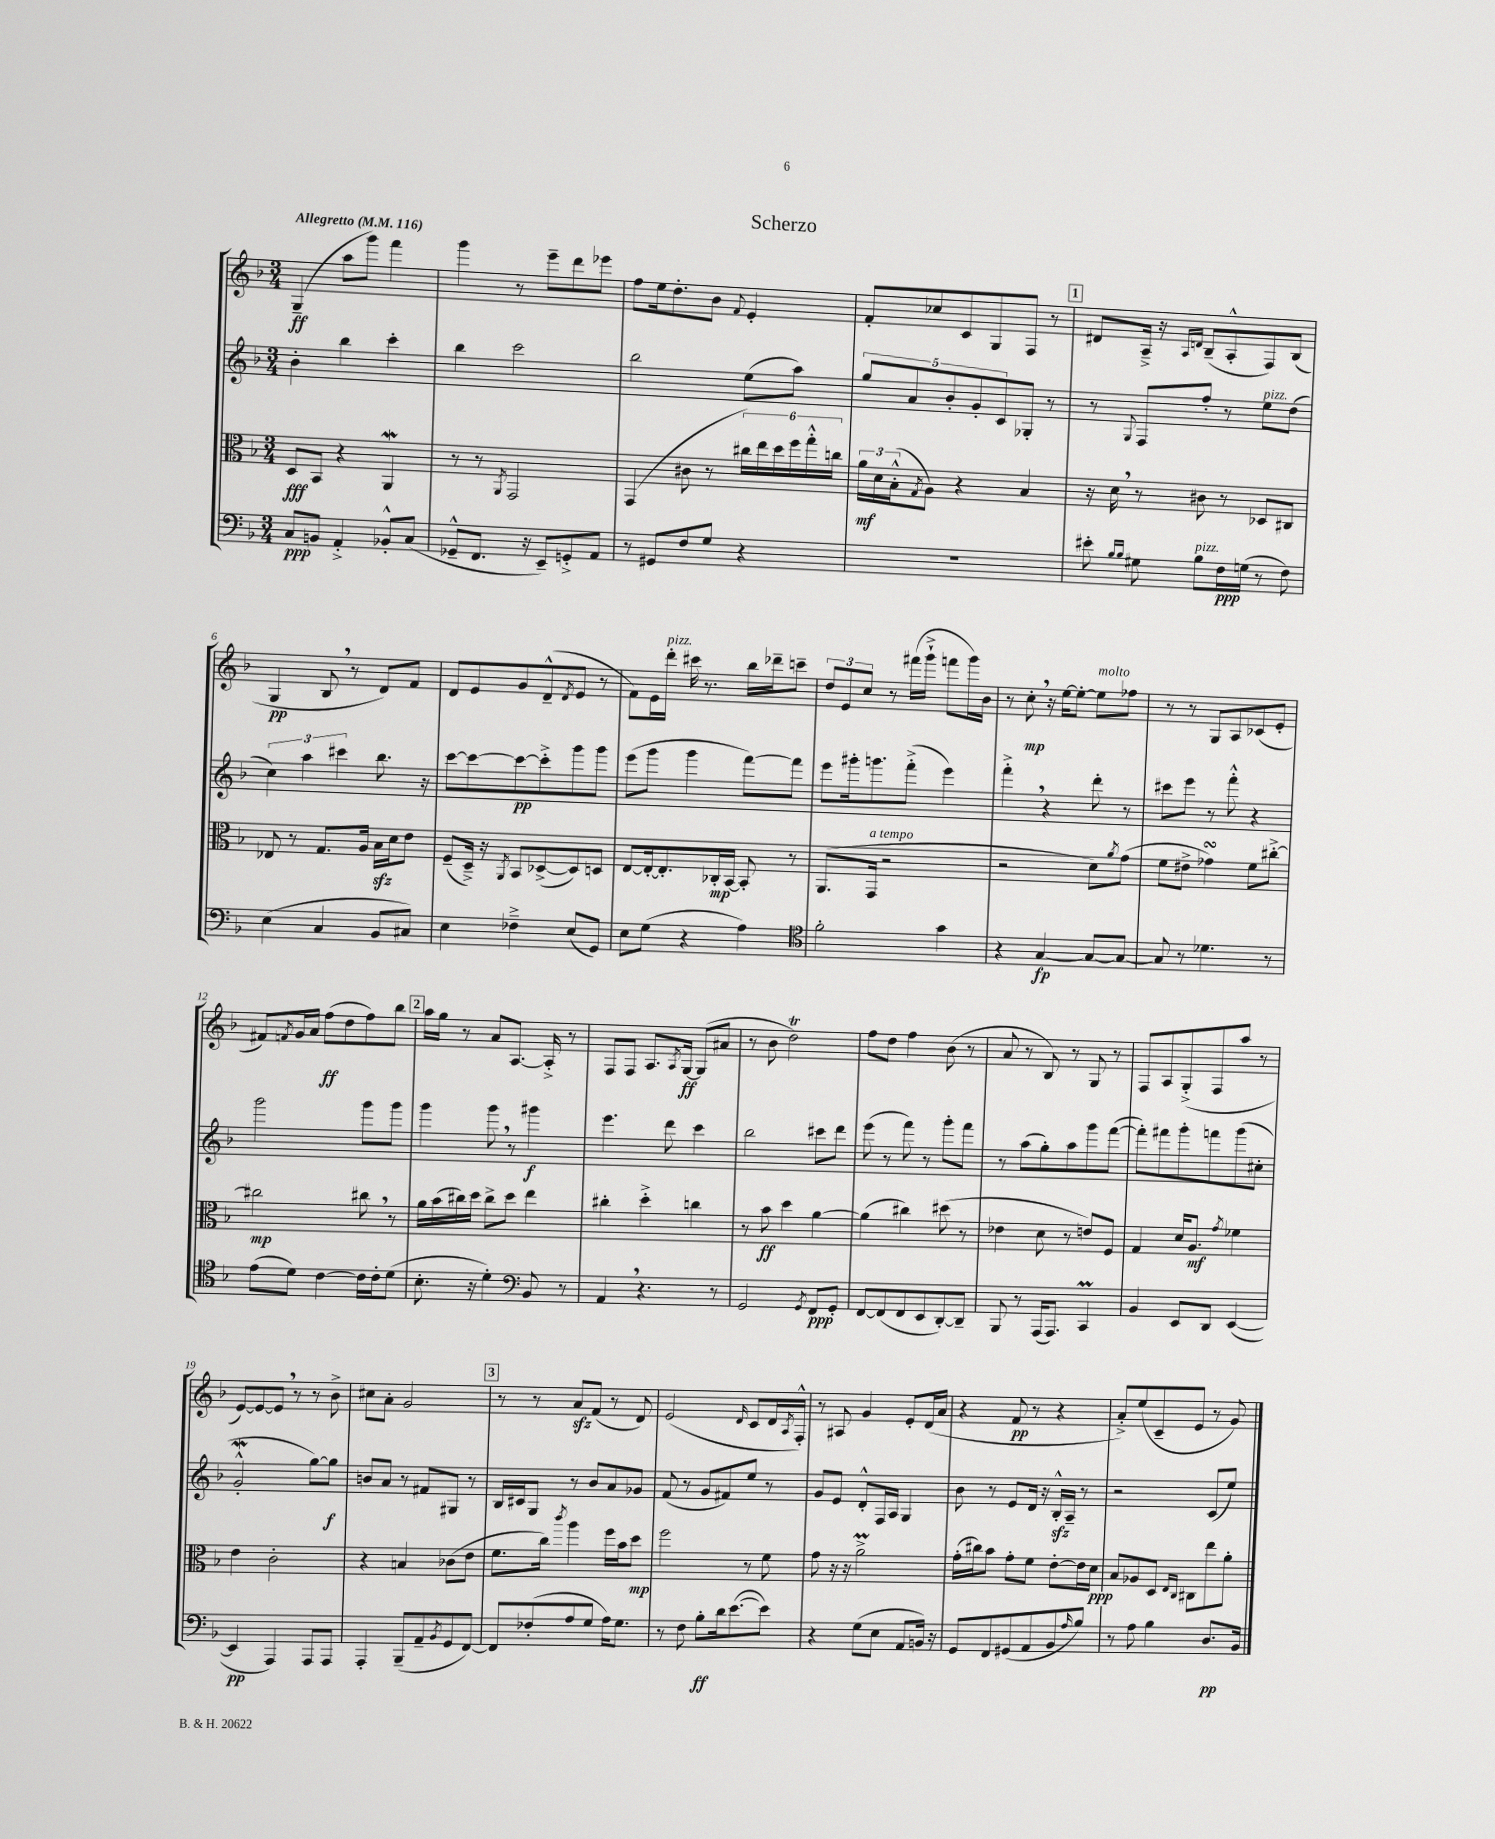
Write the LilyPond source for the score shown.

\header { title = "Scherzo" }
<<
\new StaffGroup <<
\new Staff = "s0" {
    \clef treble \key f \major \numericTimeSignature \time 3/4 \tempo "Allegretto" 4 = 116
    g4--\ff( a''8 g'''8) f'''4 |
    g'''4 r8 e'''8-- d'''8 ees'''8 |
    f''8 e''16 d''8.-. bes'8 \appoggiatura { f'8 } e'4-. |
    f'8-. ces''8 c'8 g8 f8 r8 |
    \mark \markup { \box "1" } dis'8 a16---> r16 \grace { a16 d'16 } bes8--( a8-.-^ f8) bes8( |
    g4\pp bes8 \breathe r8 d'8) f'8 |
    d'8 e'8 g'8 d'8---^( \acciaccatura { d'8 } e'8 r8 |
    f'8) e'16 d'''16-.^\markup { \italic "pizz." } cis'''16 r8. bes''16 des'''16-- c'''8-- |
    \tuplet 3/2 { d''8 e'8 c''8 } r8 fis'''16( g'''16-!-> f'''8 g'''16) bes'16 |
    r8 c''8-.\mp \breathe r16 e''16~ e''8~-. e''8^\markup { \italic "molto" } fes''8 |
    r8 r8 g8 a8 ces'8( e'8-. |
    fis'8) \acciaccatura { f'8 } g'16 a'16 f''8\ff( d''8 f''8) bes''8 |
    \mark \markup { \box "2" } a''16 g''16 r8 a'8 a8.~ a16-.-> r8 |
    f8 f8 a8. \acciaccatura { a8 } g16~\ff g8( ais'8 |
    r8 bes'8 d''2\trill) |
    f''8 d''8 f''4 bes'8( r8 |
    a'8 r8 bes8) r8 g8 r8 |
    f8 a8 g8-.->( f8 a''8 r8 |
    e'8~) e'8~ e'8 \breathe r8 r8 bes'8-> |
    cis''8 a'8-. g'2 |
    \mark \markup { \box "3" } r8 r8 a'8\sfz f'8( r8 d'8) |
    e'2( \grace { d'16 } c'8 d'16 \acciaccatura { a8 } f16-.-^) |
    r8 ais8 g'4 e'8-. d'16( a'16 |
    r4 f'8\pp r8 r4 |
    a'8-.->) e''8( c'8-- e'8 r8 g'8) \bar "|." |
}
\new Staff = "s1" {
    \clef treble \key f \major \numericTimeSignature \time 3/4
    bes'4-. bes''4 c'''4-. |
    bes''4 c'''2 |
    bes''2 e''8( a''8) |
    \tuplet 5/4 { g''8 a'8 bes'8-. g'8-. c'8 } ges8-. r8 |
    \mark \markup { \box "1" } r8 \appoggiatura { g8 } f8 f''8-. r8 e''8^\markup { \italic "pizz." } d''8( |
    \tuplet 3/2 { c''4) a''4 cis'''4 } bes''8. r16 |
    c'''8~ c'''8~ c'''8~\pp c'''8-.-> g'''8 g'''8 |
    e'''8( g'''8 g'''4 f'''8~) f'''8 |
    e'''8 gis'''16-. g'''8. f'''8-.->( e'''4) |
    f'''4-.-> \breathe r4 d'''8-. r8 |
    cis'''8 e'''8 r8 f'''8-.-^ r4 |
    g'''2 g'''8 g'''8 |
    \mark \markup { \box "2" } g'''4 g'''8 \breathe r8 gis'''4\f |
    e'''4. d'''8 c'''4 |
    bes''2 cis'''8 d'''8 |
    e'''8( r8 f'''8) r8 g'''8-. f'''8 |
    r8 a''8( g''8-.) a''8 g'''8 f'''8~( |
    f'''8-.) fis'''8 g'''8-. f'''8 g'''8( cis''8-. |
    g'2-.-^\mordent g''8~) g''8\f |
    b'8 a'8 r8 fis'8 gis8 r8 |
    \mark \markup { \box "3" } bes16 cis'16 g8 r8 bes'8 a'8 ges'8 |
    f'8( r8 g'8 fis'8) e''8 r8 |
    g'8 e'8 d'8-.-^ f16 a16 g4 |
    bes'8 r8 e'8 d'16 r16 bes16-.-^\sfz a16-- r8 |
    r2 c'8( e''8) \bar "|." |
}
\new Staff = "s2" {
    \clef alto \key f \major \numericTimeSignature \time 3/4
    d8\fff bes,8 r4 a,4\mordent |
    r8 r8 \acciaccatura { a,8 } g,2 |
    g,4( cis'8 r8 \tuplet 6/4 { cis''16) e''16 d''16 f''16 g''16-.-^ c''16 } |
    \tuplet 3/2 { a'16\mf d'16 bes16-.-^( } \acciaccatura { g8 } a8) r4 bes4 |
    \mark \markup { \box "1" } r16 d'16 \breathe r8 cis'8 r8 des8 cis8 |
    ees8 r8 g8. a16 bes16\sfz d'16 e'8 |
    f8--( d16--->) r16 \acciaccatura { a,8 } bes,8 des8~->( des8) d8 |
    e8~ e16~-. e8.-. ces16-.\mp bes,16~ bes,8-. r8 |
    a,8.( g,16^\markup { \italic "a tempo" } r2 |
    r2 d'8) \acciaccatura { a'8 } g'8( |
    f'8 eis'8-> ges'4\turn) f'8 cis''8~-.-> |
    cis''2\mp cis''8 \breathe r8 |
    \mark \markup { \box "2" } a'16 bes'16( cis''16) d''16 cis''8-> d''8 e''4 |
    cis''4-. d''4-.-> c''4 |
    r8 bes'8\ff d''4 a'4~ |
    a'4( cis''4) dis''8( r8 |
    ees'4 d'8 r8 e'8) f8 |
    g4 d'16 a8.\mf \acciaccatura { g'8 } fes'4 |
    e'4 c'2-. |
    r4 b4 ces'8( e'8 |
    \mark \markup { \box "3" } f'8. c''16) \acciaccatura { c'''8 } a''4 f''16 bes'16 d''8\mp |
    f''2 r8 f'8 |
    g'8 r16 r16 a'2->\prall |
    g'16-.( cis''16) bes'8 g'8-. f'8 e'8~-. e'16 d'16\ppp |
    bes8 aes8 d8 \grace { e16 c16 } cis8 e''8 a'8-. \bar "|." |
}
\new Staff = "s3" {
    \clef bass \key f \major \numericTimeSignature \time 3/4
    c8\ppp b,8 a,4-.-> bes,8-.-^ c8( |
    ges,8---^ f,8. r16 e,8--) g,8-.-> a,8 |
    r8 gis,8 f8 g8 r4 |
    R2. |
    \mark \markup { \box "1" } eis'8-. \grace { bes16 bes16 } gis8 bes8^\markup { \italic "pizz." } f16\ppp g16( r8 f8) |
    e4( c4 bes,8 cis8) |
    e4 fes4---> e8( g,8) |
    e8 g8( r4 a4) |
    \clef tenor f'2-. g'4 |
    r4 g4~\fp g8~ g8~ |
    g8 r8 des'4. r8 |
    e'8( d'8) c'4~ c'16 c'16-. d'8( |
    \mark \markup { \box "2" } bes8.-. r16 d'4-.) \clef bass bes,8 r8 |
    a,4 \breathe r4. r8 |
    g,2 \acciaccatura { g,8 } f,8\ppp g,8-. |
    f,8~ f,8( f,8 e,8 d,8~-.) d,8-- |
    bes,,8 r8 a,,16( a,,8.) c,4\prall |
    bes,4 e,8 d,8 e,4~( |
    e,4\pp a,,4) a,,8 a,,8 |
    a,,4-. bes,,8--( a,8-- \acciaccatura { bes,8 } g,8 f,8~) |
    \mark \markup { \box "3" } f,8 fes8-.( a8 g8 a16) g8. |
    r8 f8 bes8-.\ff d'16 e'8.~( e'8) |
    r4 g8( e8 a,8 b,16) r16 |
    g,8 f,8 gis,8( a,8 bes,8 \grace { a16 } bes8) |
    r8 a8 bes4 d8.\pp bes,16 \bar "|." |
}
>>
>>
